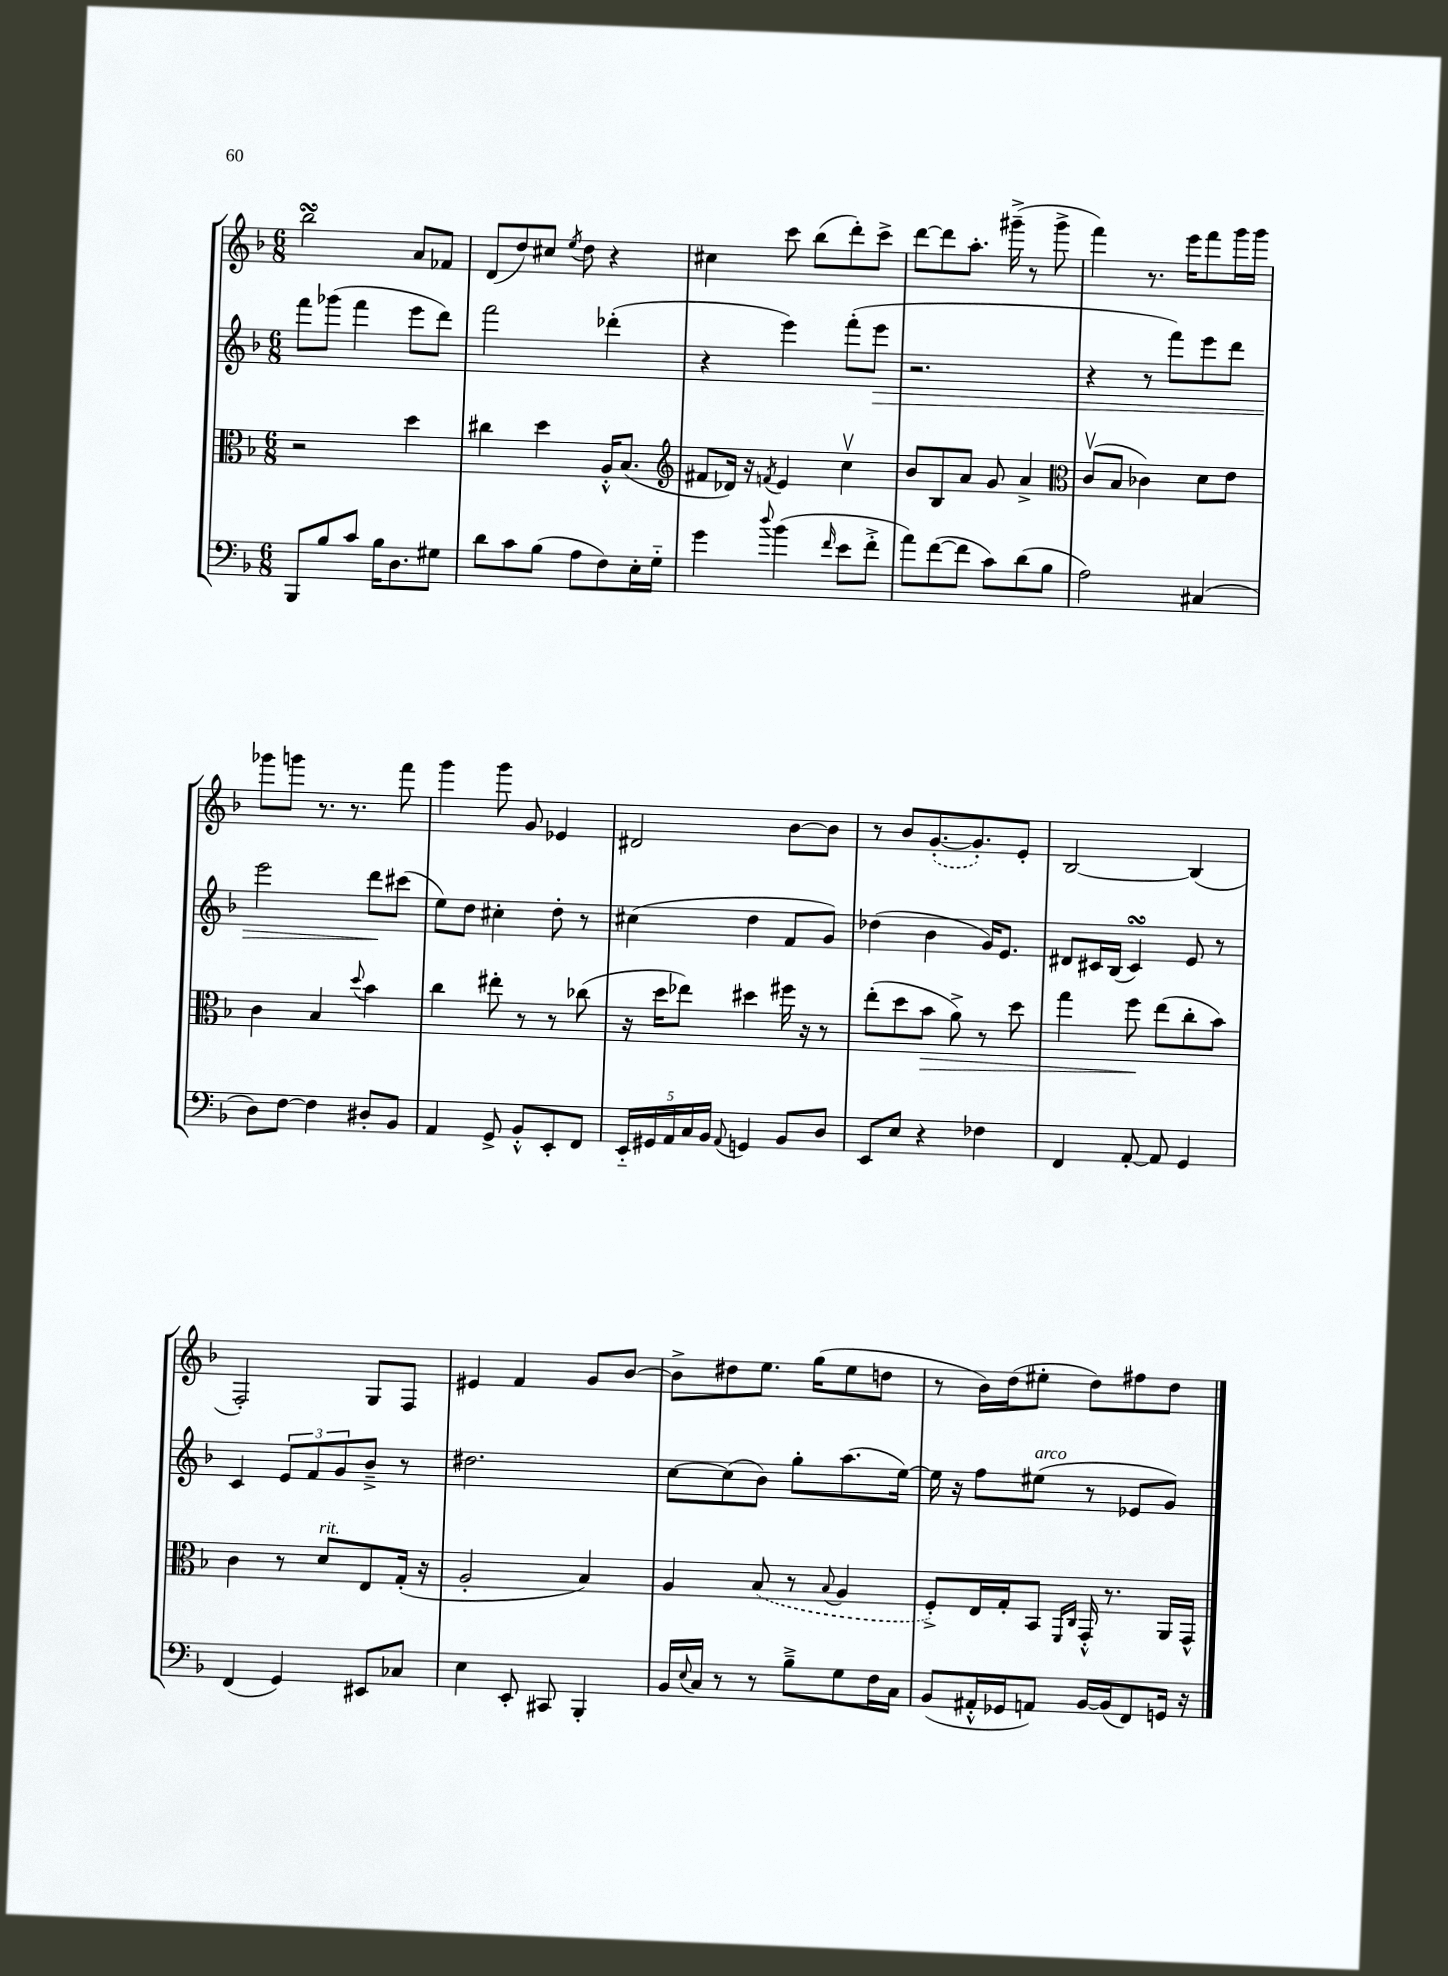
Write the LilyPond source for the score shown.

<<
\new StaffGroup <<
\new Staff = "s0" {
    \clef treble \key f \major \numericTimeSignature \time 6/8
    bes''2\turn a'8 fes'8 |
    d'8( d''8) cis''8 \acciaccatura { e''8 } d''8 r4 |
    cis''4 c'''8 bes''8( d'''8-.) c'''8-> |
    d'''8~ d'''8 a''8.-. gis'''16--->( r8 gis'''8-> |
    f'''4) r8. e'''16 f'''8 g'''16 g'''16 |
    ges'''8 g'''8 r8. r8. f'''8 |
    g'''4 g'''8 g'8 ees'4 |
    dis'2 bes'8~ bes'8 |
    r8 bes'8 \once \slurDashed g'8.~-.( g'8.-.) e'8-. |
    bes2~ bes4( |
    f2-.) g8 f8 |
    eis'4 f'4 g'8 bes'8~ |
    bes'8-> dis''8 e''8. g''16( e''8 d''8 |
    r8 bes'16) d''16( eis''8-. d''8) fis''8 d''8 \bar "|." |
}
\new Staff = "s1" {
    \clef treble \key f \major \numericTimeSignature \time 6/8
    f'''8 ges'''8( f'''4 e'''8 d'''8) |
    f'''2 des'''4-.( |
    r4 e'''4) f'''8-.( e'''8\> |
    r2. |
    r4 r8 f'''8) e'''8 d'''8 |
    e'''2 d'''8\! cis'''8( |
    e''8) d''8 cis''4-. d''8-. r8 |
    cis''4( d''4 f'8 g'8) |
    des''4( bes'4 g'16) e'8. |
    dis'8 cis'16 bes16( cis'4\turn) e'8 r8 |
    c'4 \tuplet 3/2 { e'8 f'8 g'8 } bes'8---> r8 |
    dis''2. |
    c''8~ c''8( bes'8) g''8-. a''8.( e''16~) |
    e''16 r16 f''8 eis''8^\markup { \italic "arco" }( r8 ees'8 g'8) \bar "|." |
}
\new Staff = "s2" {
    \clef alto \key f \major \numericTimeSignature \time 6/8
    r2 d''4 |
    cis''4 d''4 a16-.-^ bes8.( |
    \clef treble fis'8 des'16) r16 \acciaccatura { f'8 } e'4 c''4\upbow |
    bes'8 bes8 a'8 g'8 a'4-> |
    \clef alto c'8\upbow( bes8 ces'4) d'8 e'8 |
    c'4 bes4 \appoggiatura { d''8 } bes'4 |
    c''4 eis''8-. r8 r8 ces''8( |
    r16 d''16 ees''8) dis''4 fis''16 r16 r8 |
    e''8-.( d''8 bes'8\> a'8->) r8 d''8 |
    g''4 f''8\! e''8( c''8-. bes'8) |
    c'4 r8 d'8^\markup { \italic "rit." } e8 g16-.( r16 |
    a2-. bes4) |
    a4 \once \slurDashed bes8( r8 \appoggiatura { bes8 } a4 |
    f8-.->) e16 g16-. bes,8 \grace { f,16 c16 } g,16-.-^ r8. a,16 g,16-^ \bar "|." |
}
\new Staff = "s3" {
    \clef bass \key f \major \numericTimeSignature \time 6/8
    bes,,8 bes8 c'8 bes16 d8. gis8 |
    d'8 c'8 bes8( a8 f8) e16-. g16-_ |
    g'4 \appoggiatura { d''8 } bes'4( \grace { f'16 } e'8 f'8-.-> |
    a'8) f'8~( f'8 c'8) d'8( bes8 |
    a2) cis4( |
    d8) f8~ f4 dis8-. bes,8 |
    a,4 g,8-> bes,8-.-^ e,8-. f,8 |
    \tuplet 5/4 { e,16-_ gis,16 a,16 c16 bes,16 } \appoggiatura { a,8 } g,4 bes,8 d8 |
    e,8 e8 r4 fes4 |
    f,4 a,8~-. a,8 g,4 |
    f,4( g,4) eis,8 ces8 |
    e4 e,8-. cis,8 bes,,4-. |
    bes,16 \appoggiatura { e8 } c16 r8 r8 bes8---> g8 f16 c16 |
    bes,8( ais,16-.-^ ges,16 a,8) bes,16~ bes,16( f,8) g,16 r16 \bar "|." |
}
>>
>>
\layout { \context { \Score \remove "Bar_number_engraver" } }
